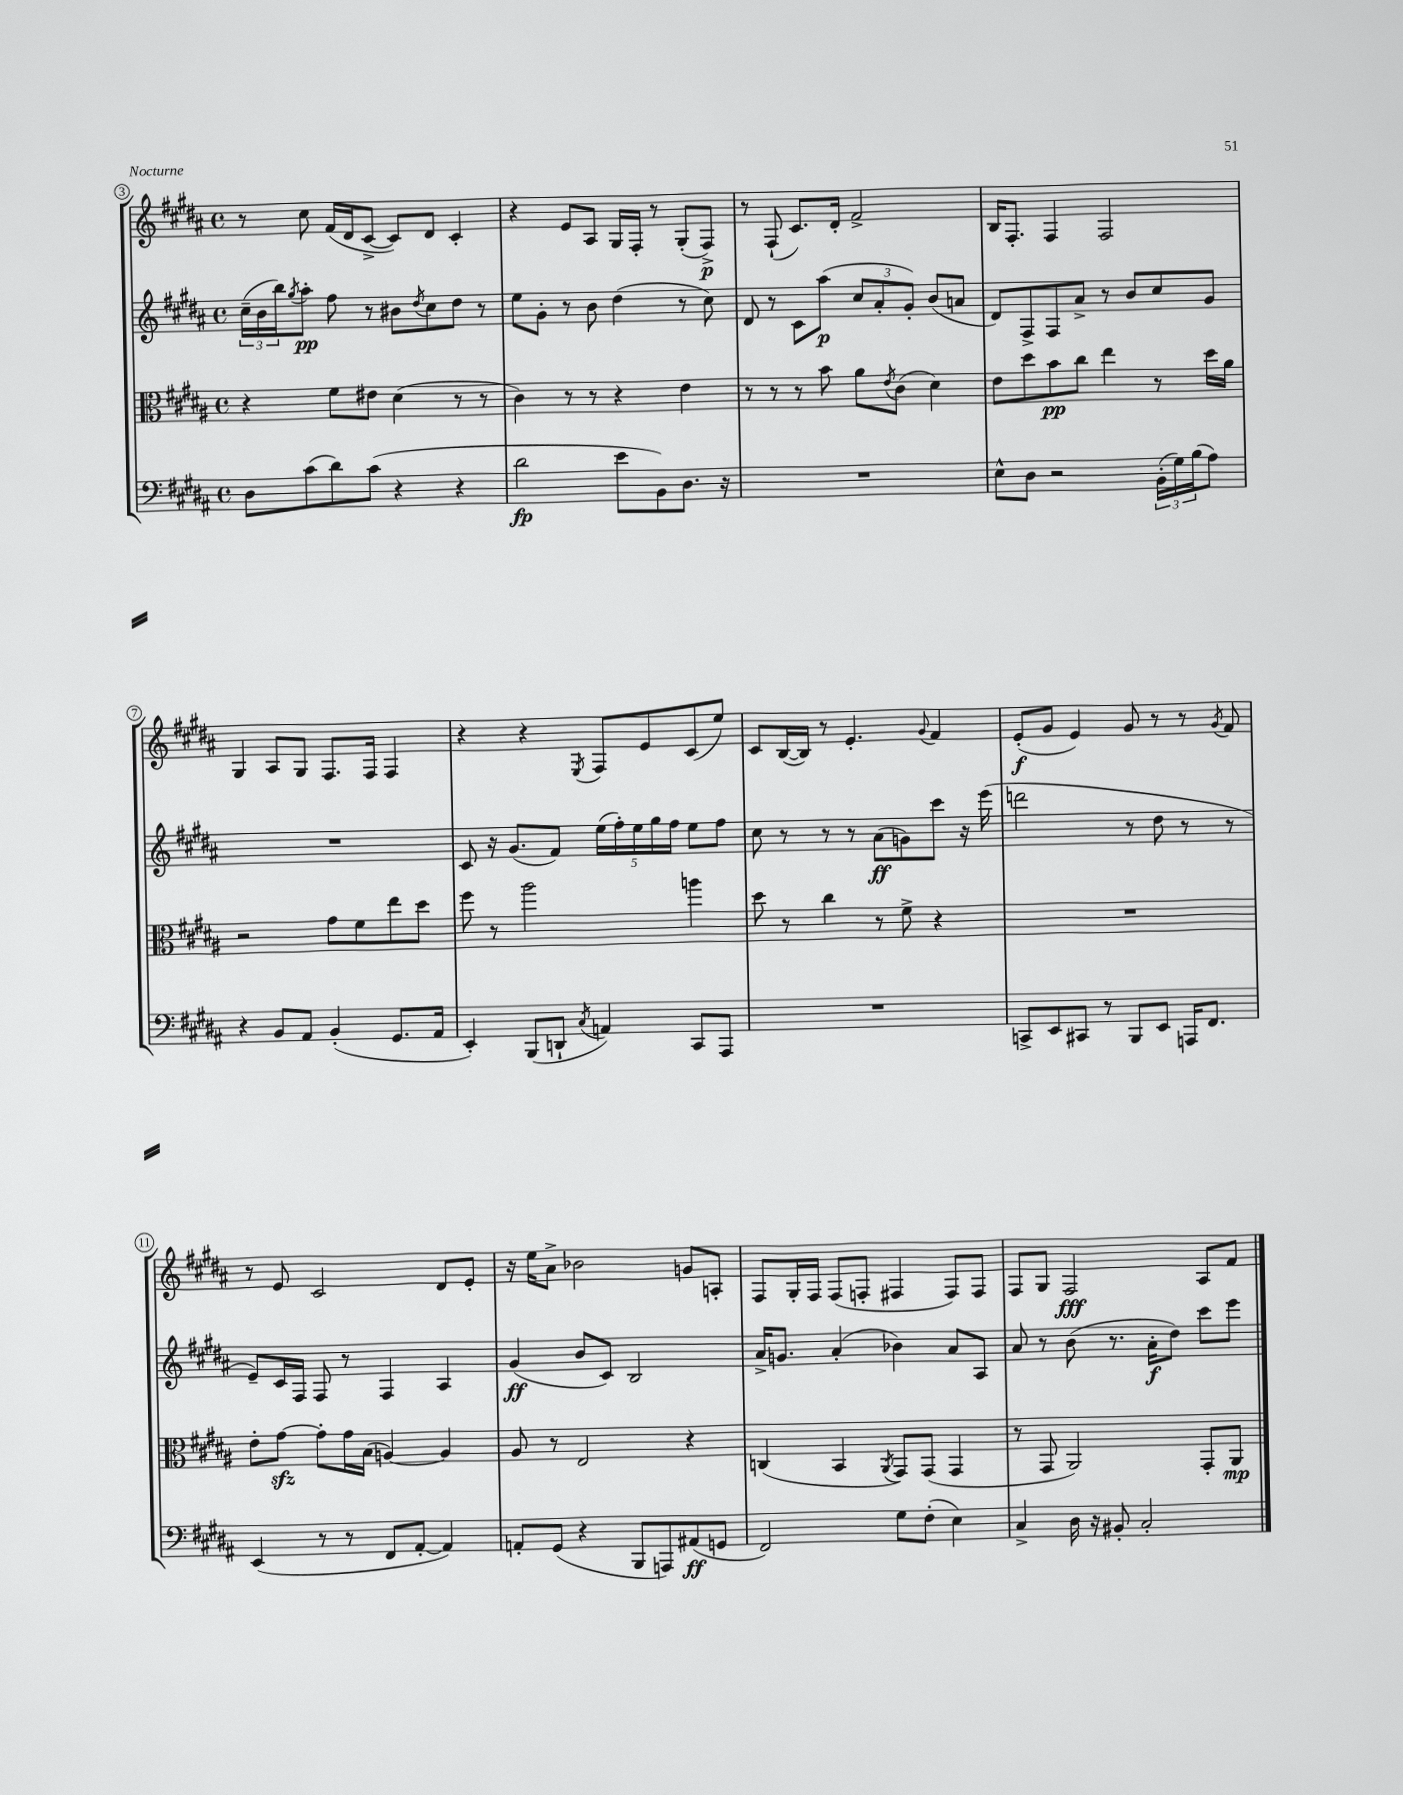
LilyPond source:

<<
\new StaffGroup <<
\new Staff = "s0" {
    \clef treble \key b \major \defaultTimeSignature \time 4/4
    r8 cis''8 fis'16( dis'16 cis'8~-> cis'8) dis'8 cis'4-. |
    r4 e'8 ais8 gis16 fis16-. r8 gis8-.( fis8->\p) |
    r8 fis8-!( cis'8.) dis'16-. fis'2-> |
    b16 fis8.-. fis4 fis2 |
    gis4 ais8 gis8 fis8. fis16 fis4 |
    r4 r4 \acciaccatura { e8 } fis8 e'8 cis'8( e''8) |
    cis'8 b16~( b16) r8 e'4.-. \appoggiatura { gis'8 } fis'4 |
    e'8-.\f( gis'8 e'4) gis'8 r8 r8 \acciaccatura { gis'8 } fis'8 |
    r8 e'8 cis'2 dis'8 e'8-. |
    r16 e''16 ais'8-> bes'2 g'8 a8-. |
    fis8 gis16-. fis16 fis8( f8-. fis4 fis8) fis8 |
    fis8 gis8 fis2\fff ais8 fis'8 \bar "|." |
}
\new Staff = "s1" {
    \clef treble \key b \major \defaultTimeSignature \time 4/4
    \tuplet 3/2 { cis''16--( b'16 b''16) } \acciaccatura { gis''8 } ais''8-.\pp fis''8 r8 bis'8 \acciaccatura { dis''8 } cis''8 dis''8 r8 |
    e''8 gis'8-. r8 b'8 dis''4( r8 cis''8) |
    dis'8 r8 cis'8 ais''8\p( \tuplet 3/2 { cis''8 ais'8-. gis'8-.) } b'8( a'8 |
    dis'8) fis8-> fis8 ais'8-> r8 b'8 cis''8 gis'8 |
    R1 |
    cis'8 r16 gis'8.( fis'8) \tuplet 5/4 { e''16( fis''16-.) e''16 gis''16 fis''16 } e''8 fis''8 |
    cis''8 r8 r8 r8 ais'8\ff( g'8) cis'''8 r16 e'''16( |
    d'''2 r8 dis''8 r8 r8 |
    e'8--) cis'16 fis16 fis8 r8 fis4 ais4 |
    gis'4\ff( b'8 cis'8) b2 |
    ais'16-> g'8. ais'4-.( bes'4) ais'8 ais8 |
    ais'8 r8 b'8( r8. ais'16-.\f dis''8) cis'''8 e'''8 \bar "|." |
}
\new Staff = "s2" {
    \clef alto \key b \major \defaultTimeSignature \time 4/4
    r4 fis'8 eis'8 dis'4( r8 r8 |
    cis'4) r8 r8 r4 e'4 |
    r8 r8 r8 b'8 ais'8 \acciaccatura { e'8 } cis'8( dis'4) |
    e'8 dis''8 b'8\pp cis''8 e''4 r8 dis''16 ais'16 |
    r2 gis'8 fis'8 e''8 dis''8 |
    fis''8 r8 ais''2 a''4 |
    dis''8 r8 cis''4 r8 fis'8-> r4 |
    R1 |
    e'8-. gis'8~\sfz gis'8-. gis'16 b16( a4~) a4 |
    ais8 r8 e2 r4 |
    c4( b,4 \acciaccatura { ais,8 } gis,8) gis,8( gis,4 |
    r8 gis,8 ais,2) gis,8-. ais,8\mp \bar "|." |
}
\new Staff = "s3" {
    \clef bass \key b \major \defaultTimeSignature \time 4/4
    dis8 cis'8( dis'8) cis'8( r4 r4 |
    dis'2\fp e'8 b,8) dis8. r16 |
    R1 |
    e8-^ dis8 r2 \tuplet 3/2 { b,16-.( gis16) b16( } ais8) |
    r4 b,8 ais,8 b,4-.( gis,8. ais,16 |
    e,4-.) b,,8( d,8-! \acciaccatura { cis8 } a,4) cis,8 ais,,8 |
    R1 |
    c,8-> e,8 cis,8 r8 b,,8 e,8 a,,16 fis,8. |
    e,4( r8 r8 fis,8 ais,8~-. ais,4) |
    a,8-. gis,8( r4 b,,8 a,,8) ais,8\ff( g,8 |
    fis,2) gis8 fis8-.( e4) |
    cis4-> dis16 r16 bis,8-. cis2-. \bar "|." |
}
>>
>>
\layout { \context { \Score currentBarNumber = #3 \override BarNumber.stencil = #(make-stencil-circler 0.1 0.3 ly:text-interface::print) } }
